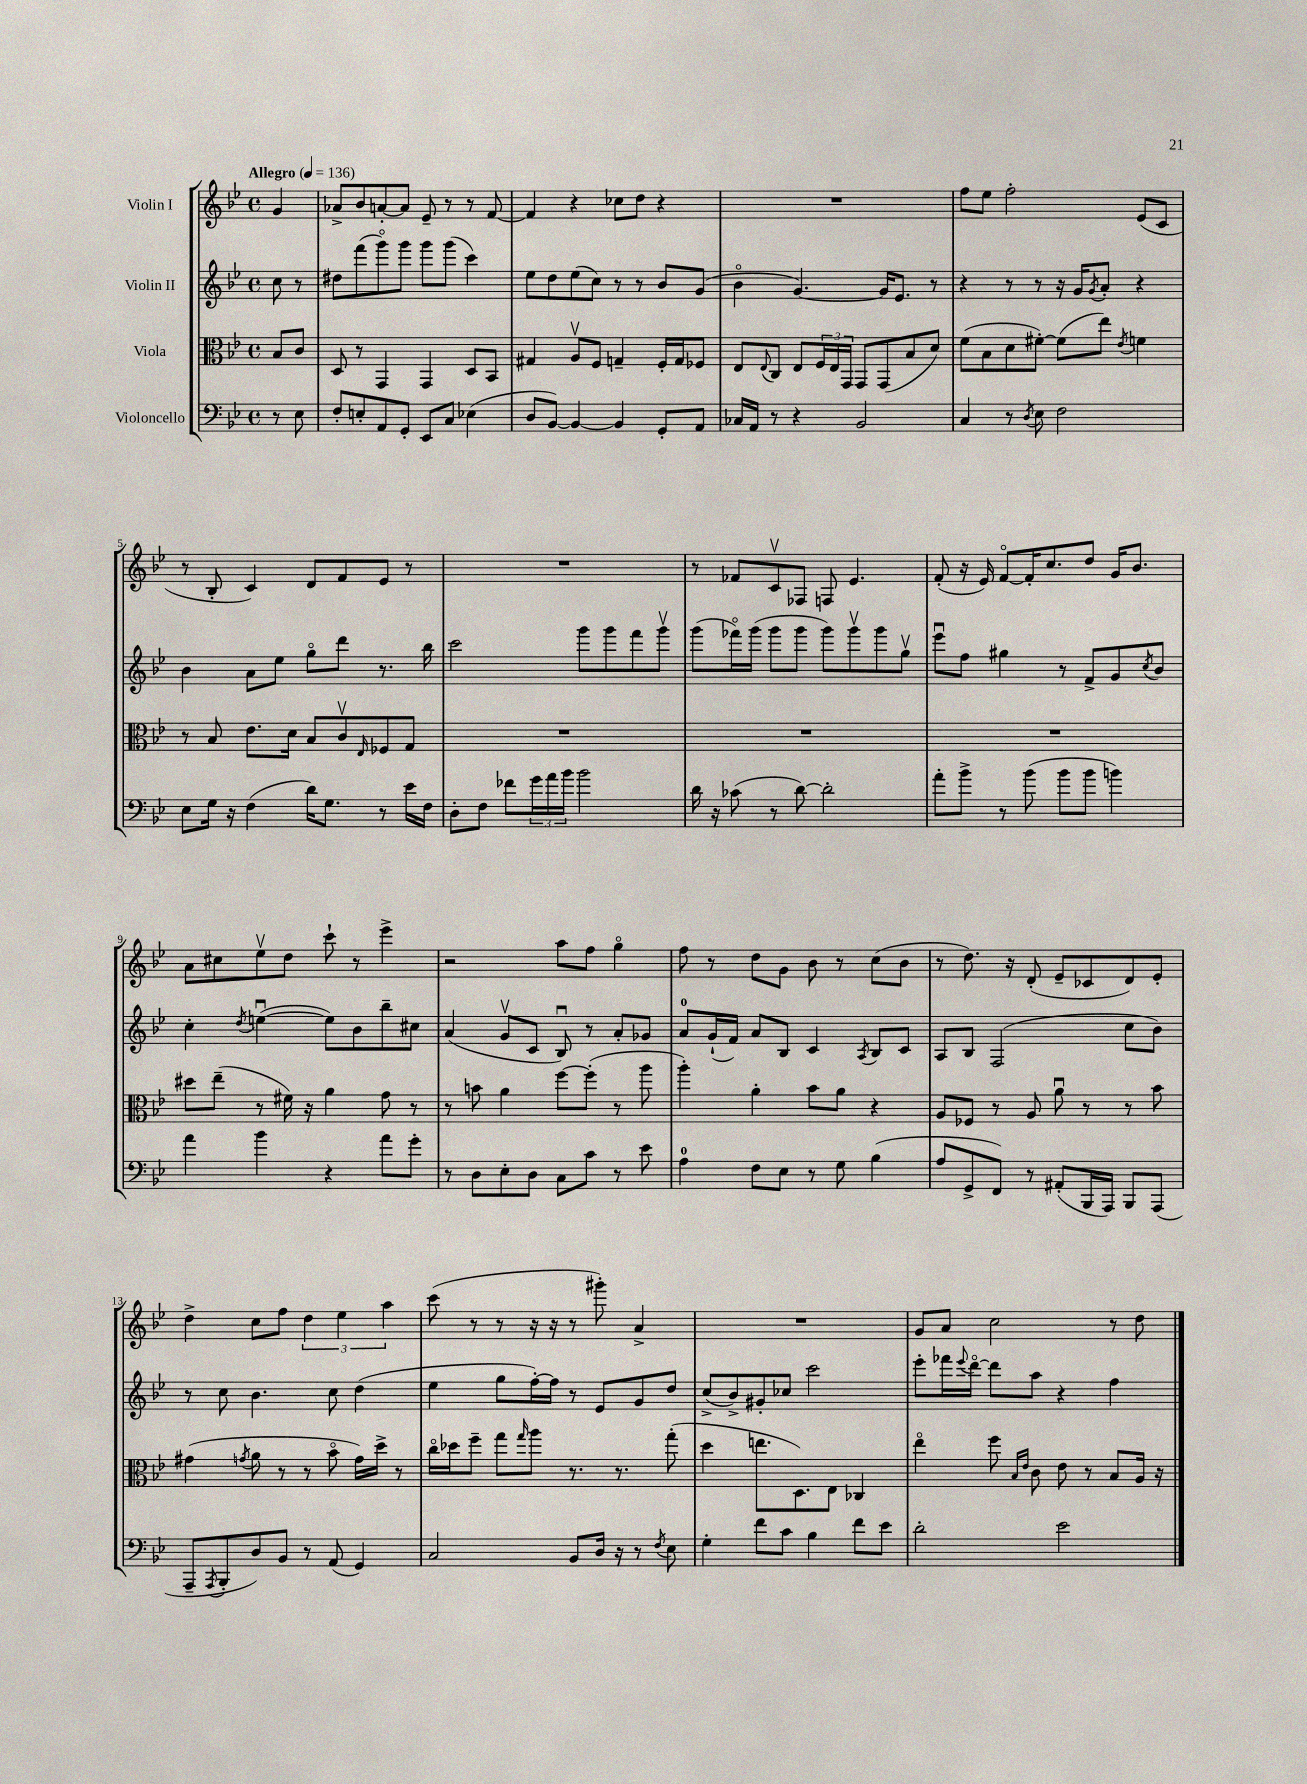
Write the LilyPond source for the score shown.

<<
\new StaffGroup <<
\new Staff = "s0" \with { instrumentName = "Violin I" } {
    \clef treble \key bes \major \defaultTimeSignature \time 4/4 \partial 4 \tempo "Allegro" 4 = 136
    g'4 |
    aes'8-> bes'8 a'8~-. a'8 ees'8-- r8 r8 f'8~ |
    f'4 r4 ces''8 d''8 r4 |
    R1 |
    f''8 ees''8 f''2-. ees'8( c'8 |
    r8 bes8-. c'4) d'8 f'8 ees'8 r8 |
    R1 |
    r8 fes'8 c'8\upbow fes8 f8 ees'4. |
    f'8-.( r16 ees'16) f'8~\flageolet f'16-. c''8. d''8 g'16 bes'8. |
    a'8 cis''8 ees''8\upbow d''8 c'''8-! r8 ees'''4-> |
    r2 a''8 f''8 g''4\flageolet |
    f''8 r8 d''8 g'8 bes'8 r8 c''8( bes'8 |
    r8 d''8.) r16 d'8-.( ees'8-- ces'8 d'8) ees'8-. |
    d''4-> c''8 f''8 \tuplet 3/2 { d''4 ees''4 a''4 } |
    c'''8( r8 r8 r16 r16 r8 gis'''8-.) a'4-> |
    R1 |
    g'8 a'8 c''2 r8 d''8 \bar "|." |
}
\new Staff = "s1" \with { instrumentName = "Violin II" } {
    \clef treble \key bes \major \defaultTimeSignature \time 4/4 \partial 4
    c''8 r8 |
    dis''8 f'''8( g'''8\flageolet) g'''8 g'''8 g'''8( c'''4) |
    ees''8 d''8 ees''8( c''8) r8 r8 bes'8 g'8( |
    bes'4\flageolet g'4.~) g'16 ees'8. r8 |
    r4 r8 r8 r16 g'16 \acciaccatura { g'8 } a'8-. r4 |
    bes'4 a'8 ees''8 g''8\flageolet d'''8 r8. bes''16 |
    c'''2 g'''8 g'''8 f'''8 g'''8\upbow |
    g'''8( fes'''16\flageolet) g'''16( g'''8 g'''8 g'''8) g'''8\upbow g'''8 g''8\upbow |
    ees'''8\downbow f''8 gis''4 r8 f'8-> g'8 \acciaccatura { c''8 } bes'8 |
    c''4-. \acciaccatura { d''8 } e''4~\downbow( e''8) bes'8 bes''8-- cis''8 |
    a'4( g'8\upbow c'8 bes8\downbow) r8 a'8-. ges'8 |
    a'8-0 g'16-!( f'16) a'8 bes8 c'4 \acciaccatura { a8 } bes8 c'8 |
    a8 bes8 f2( c''8 bes'8) |
    r8 c''8 bes'4. c''8 d''4( |
    ees''4 g''8 f''16~-.) f''16 r8 ees'8 g'8 d''8 |
    c''8->( bes'8->) gis'8-. ces''8 c'''2 |
    ees'''8-. fes'''16 \appoggiatura { ees'''8 } d'''16~\flageolet d'''8 a''8 r4 f''4 \bar "|." |
}
\new Staff = "s2" \with { instrumentName = "Viola" } {
    \clef alto \key bes \major \defaultTimeSignature \time 4/4 \partial 4
    bes8 c'8 |
    d8 r8 g,4 g,4 d8 bes,8 |
    gis4 a8\upbow f8 g4-- f16-. g16 fes8 |
    ees8 \appoggiatura { ees8 } c8 ees8 \tuplet 3/2 { f16 ees16 g,16 } g,8 g,8( bes8 d'8) |
    f'8( bes8 d'8 fis'8~-.) fis'8( ees''8) \acciaccatura { ees'8 } f'4 |
    r8 bes8 ees'8. d'16 bes8 c'8\upbow \grace { ees16 } fes8 g8 |
    R1 |
    R1 |
    R1 |
    dis''8 ees''8--( r8 fis'16) r16 a'4 g'8 r8 |
    r8 b'8 a'4 f''8~ f''8-.( r8 a''8 |
    a''4-.) a'4-. bes'8 a'8 r4 |
    a8 fes8 r8 a8 a'8\downbow r8 r8 bes'8 |
    gis'4( \acciaccatura { g'8 } a'8 r8 r8 bes'8\flageolet g'16) d''16-> r8 |
    c''16\flageolet des''16 f''8-- g''8 \grace { g''16 } a''8 r8. r8. g''8-.( |
    d''4 e''8. d8.) ees8 ces4 |
    ees''4\flageolet f''8 \grace { bes16 ees'16 } c'8 ees'8 r8 bes8 a16 r16 \bar "|." |
}
\new Staff = "s3" \with { instrumentName = "Violoncello" } {
    \clef bass \key bes \major \defaultTimeSignature \time 4/4 \partial 4
    r8 ees8 |
    f8-. e8-. a,8 g,8-. ees,8 c8 ees4( |
    d8 bes,8~) bes,4~ bes,4 g,8-. a,8 |
    ces16 a,16 r8 r4 bes,2 |
    c4 r8 \acciaccatura { d8 } ees8 f2 |
    ees8 g16 r16 f4( d'16) g8. r8 ees'16 f16 |
    d8-. f8 fes'8 \tuplet 3/2 { g'16 a'16 bes'16 } bes'2 |
    d'16 r16 ces'8( r8 d'8~) d'2-. |
    a'8-. bes'8-> r8 bes'8( bes'8 bes'8 b'4) |
    a'4 bes'4 r4 a'8 g'8-. |
    r8 d8 ees8-. d8 c8 c'8 r8 ees'8 |
    a4-0 f8 ees8 r8 g8 bes4( |
    a8 g,8-> f,8) r8 ais,8-.( bes,,16 a,,16) bes,,8 a,,8( |
    a,,8-- \acciaccatura { a,,8 } bes,,8-. d8) bes,8 r8 a,8( g,4) |
    c2 bes,8 d16 r16 r8 \acciaccatura { f8 } ees8 |
    g4-. f'8 c'8 bes4 f'8 ees'8 |
    d'2-. ees'2 \bar "|." |
}
>>
>>
